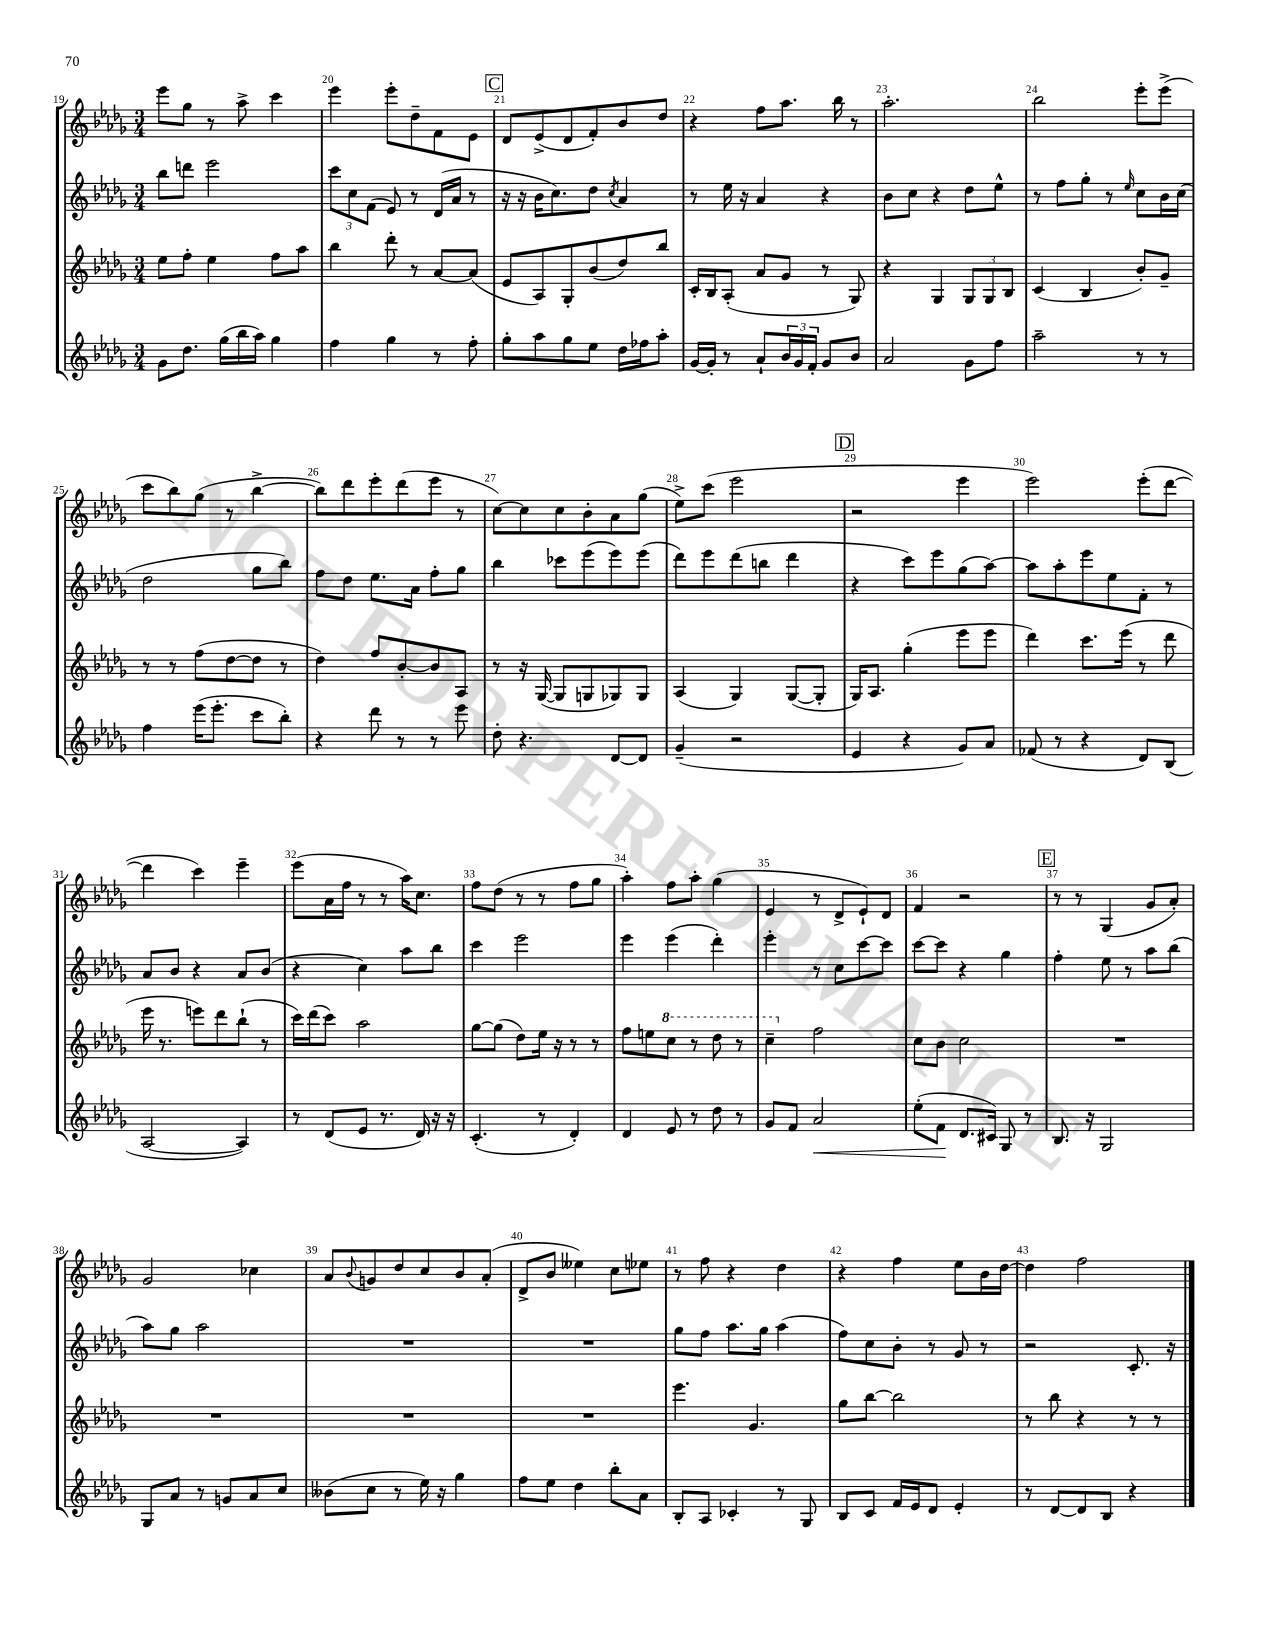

**kern	**kern	**kern	**kern
*staff4	*staff3	*staff2	*staff1
*clefG2	*clefG2	*clefG2	*clefG2
*k[b-e-a-d-g-]	*k[b-e-a-d-g-]	*k[b-e-a-d-g-]	*k[b-e-a-d-g-]
*M3/4	*M3/4	*M3/4	*M3/4
8g-	8ee-	8bb-	8eee-
8.dd-	8ff'	8ddd	8gg-
.	4ee-	2eee-	8r
(16gg-	.	.	.
16bb-	.	.	8aa-^
16aa-)	.	.	.
4gg-	8ff	.	4ccc
.	8aa-	.	.
=	=	=	=
4ff	4bb-	12ccc	4eee-
.	.	12cc	.
.	.	(12f	.
4gg-	8ddd-'	8e-)	8eee-'
.	8r	8r	8dd-~
8r	[8a-	(16d-	8f
.	.	16a-	.
8ff'	(8a-]	8r	8e-
=	=	=	=
8gg-'	8e-	16r	8d-
.	.	16r	.
8aa-	8A-)	16b-	(8e-^
.	.	8.cc)	.
8gg-	8G-'	.	8d-
8ee-	(8b-	8dd-	8f')
.	.	8qcc	.
16dd-	8dd-)	4a-	8b-
16ff-	.	.	.
8aa-'	8bb-	.	8dd-
=	=	=	=
[16g-	16c'	8r	4r
16g-']	16B-	.	.
8r	(8A-'	16ee-	.
.	.	16r	.
8a-`	8a-	4a-	8ff
24b-	8g-	.	8.aa-
24g-	.	.	.
24f'	.	.	.
8g-	8r	4r	.
.	.	.	16bb-
8b-	8G-)	.	8r
=	=	=	=
2a-	4r	8b-	2.aa-'
.	.	8cc	.
.	4G-	4r	.
8g-	12G-	8dd-	.
.	12G-	.	.
8ff	.	8ee-^^	.
.	12B-	.	.
=	=	=	=
2aa-~	(4c	8r	2bb-
.	.	8ff	.
.	4B-	8gg-'	.
.	.	8r	.
.	.	16qqee-	.
8r	8b-')	8cc	8eee-'
8r	8g-~	16b-	(8eee-^
.	.	(16cc	.
=	=	=	=
4ff	8r	2dd-	8ccc
.	8r	.	8bb-)
(16eee-	(8ff	.	(8gg-
8.eee-'	.	.	.
.	[8dd-	.	8r
8ccc	8dd-]	8gg-	[4bb-^
8bb-')	8r	8bb-)	.
=	=	=	=
4r	4dd-)	8ff	8bb-])
.	.	8dd-	8ddd-
8ddd-	8ff	8.ee-	8eee-'
8r	[8b-'	.	(8ddd-
.	.	16a-	.
8r	8b-]	8ff'	8eee-
8eee-	8A-	8gg-	8r
=	=	=	=
8dd-'	8r	4bb-	[8cc)
4.r	16r	.	8cc]
.	([16G-	.	.
.	8G-]	8ccc-	8cc
.	8G	(8eee-	8b-'
[8d-	8G-)	8eee-)	8a-
8d-]	8G-	(8eee-	(8gg-
=	=	=	=
(4g-~	(4A-	8ddd-)	8ee-^)
.	.	8eee-	(8ccc
2r	4G-)	(8ddd-	2eee-
.	.	8bb	.
.	([8G-	4ddd-	.
.	8G-']	.	.
=	=	=	=
4e-	16G-)	4r	2r
.	8.A-	.	.
4r	(4gg-'	8ccc)	.
.	.	8eee-	.
8g-)	8eee-	(8gg-	4eee-
8a-	8eee-	[8aa-)	.
=	=	=	=
(8f-	4ddd-)	8aa-]	2eee-)
8r	.	8aa-'	.
4r	8.ccc	8eee-	.
.	.	8ee-	.
.	(16eee-	.	.
8d-)	8r	8f'	(8eee-'
(8B-	8ddd-	8r	[8ddd-
=	=	=	=
[2A-	16eee-	8a-	4ddd-]
.	8.r	.	.
.	.	8b-	.
.	8eee)	4r	4ccc)
.	8ddd-	.	.
4A-])	(8bb-`	8a-	4eee-~
.	8r	(8b-	.
=	=	=	=
8r	16ccc)	4r	(8eee-
.	(16ddd-	.	.
(8d-	8ccc)	.	16a-
.	.	.	16ff
8e-	2aa-	4cc)	8r
8.r	.	.	8r
.	.	8aa-	16aa-)
16d-)	.	.	8.cc
16r	.	8bb-	.
16r	.	.	.
=	=	=	=
(4.c'	[8gg-	4ccc	8ff
.	(8gg-]	.	(8dd-
.	8dd-)	2eee-	8r
8r	16ee-	.	8r
.	16r	.	.
4d-')	8r	.	8ff
.	8r	.	8gg-
=	=	=	=
4d-	8ff	4eee-	4aa-')
.	8ee	.	.
8e-	8ccc	(4eee-	8ff
8r	8r	.	8aa-'
8dd-	8ddd-	4ddd-')	(4gg-
8r	8r	.	.
=	=	=	=
8g-	4ccc~	4eee-'	4e-
8f	.	.	.
2a-	2ff	8r	8r
.	.	8cc	8d-^
.	.	[8ccc	8e-`)
.	.	8ccc]	8d-
=	=	=	=
(8ee-'	8cc	[8ccc	4f
8f	8b-	8ccc]	.
8.d-	2cc	4r	2r
16c#)	.	.	.
8G-	.	4gg-	.
8r	.	.	.
=	=	=	=
8.B-	2.r	4ff'	8r
.	.	.	8r
16r	.	.	.
2G-	.	8ee-	(4G-
.	.	8r	.
.	.	8aa-	8g-
.	.	(8bb-	8a-')
=	=	=	=
8G-	2.r	8aa-)	2g-
8a-	.	8gg-	.
8r	.	2aa-	.
8g	.	.	.
8a-	.	.	4cc-
8cc	.	.	.
=	=	=	=
(8b--	2.r	2.r	8a-
.	.	.	8qqb-
8cc	.	.	8g
8r	.	.	8dd-
16ee-)	.	.	8cc
16r	.	.	.
4gg-	.	.	8b-
.	.	.	(8a-'
=	=	=	=
8ff	2.r	2.r	8d-^
8ee-	.	.	8b-
4dd-	.	.	4ee--)
8bb-'	.	.	8cc
8a-	.	.	8ee-
=	=	=	=
8B-'	4.eee-	8gg-	8r
8A-	.	8ff	8ff
4c-'	.	8.aa-	4r
.	4.g-	.	.
.	.	16gg-	.
8r	.	(4aa-	4dd-
8G-	.	.	.
=	=	=	=
8B-	8gg-	8ff)	4r
8c	[8bb-	8cc	.
16f	2bb-]	8b-'	4ff
16e-	.	.	.
8d-	.	8r	.
4e-'	.	8g-	8ee-
.	.	8r	16b-
.	.	.	[16dd-
=	=	=	=
8r	8r	2r	4dd-]
[8d-	8bb-	.	.
8d-]	4r	.	2ff
8B-	.	.	.
4r	8r	8.c'	.
.	8r	.	.
.	.	16r	.
==	==	==	==
*-	*-	*-	*-
